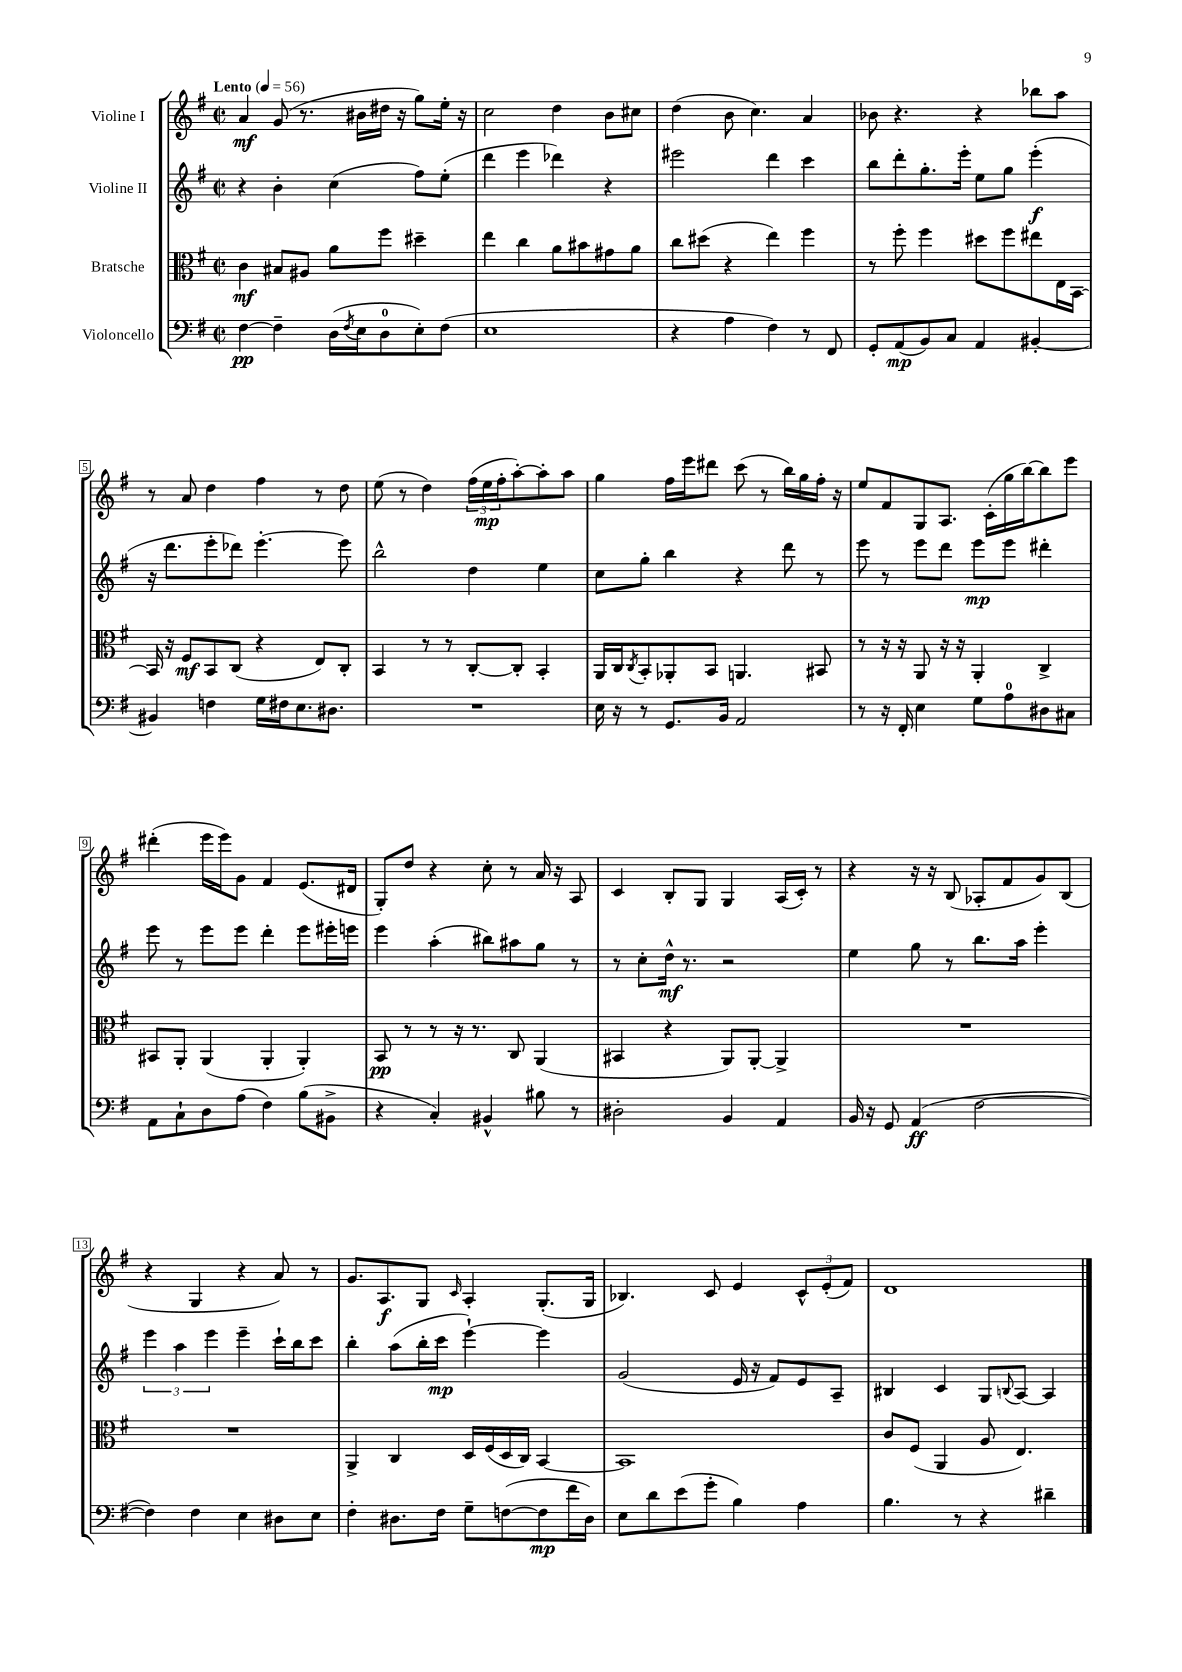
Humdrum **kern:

**kern	**dynam	**kern	**dynam	**kern	**dynam	**kern	**dynam
*part4	*part4	*part3	*part3	*part2	*part2	*part1	*part1
*staff4	*staff4	*staff3	*staff3	*staff2	*staff2	*staff1	*staff1
*I"Violoncello	*	*I"Bratsche	*	*I"Violine II	*	*I"Violine I	*
*clefF4	*	*clefC3	*	*clefG2	*	*clefG2	*
*k[f#]	*	*k[f#]	*	*k[f#]	*	*k[f#]	*
*M2/2	*	*M2/2	*	*M2/2	*	*M2/2	*
*met(c|)	*	*met(c|)	*	*met(c|)	*	*met(c|)	*
*MM56	*	*MM56	*	*MM56	*	*MM56	*
=1	=1	=1	=1	=1	=1	=1	=1
!	!	!	!	!	!	!LO:TX:a:B:t=Lento	!
[4F#\	pp	4c\	mf	4r	.	4a/	mf
4F#~\]	.	8B#X/L	.	4b'\	.	(8g/	.
.	.	8A#X/J	.	.	.	8.r	.
(16D\LL	.	8a\L	.	(4cc\	.	.	.
8qF#/	.	.	.	.	.	.	.
16E\J	.	.	.	.	.	16b#X\LL	.
8D\	.	8ff#\J	.	.	.	16dd#X\JJ	.
.	.	.	.	.	.	16r	.
8E'\)	.	4dd#X~\	.	8ff#\L)	.	8gg\L)	.
(8F#\J	.	.	.	(8ee'\J	.	16ee'\Jk	.
.	.	.	.	.	.	16r	.
=2	=2	=2	=2	=2	=2	=2	=2
1E	.	4ee\	.	4ddd\	.	2cc\	.
.	.	4cc\	.	4eee\	.	.	.
.	.	8a\L	.	4ddd-X\)	.	4dd\	.
.	.	8b#X\	.	.	.	.	.
.	.	8g#X\	.	4r	.	8b\L	.
.	.	8a\J	.	.	.	8cc#X\J	.
=3	=3	=3	=3	=3	=3	=3	=3
4r	.	8cc\L	.	2eee#X\	.	(4dd\	.
.	.	(8dd#X\J	.	.	.	.	.
4A\	.	4r	.	.	.	8b\	.
.	.	.	.	.	.	4.cc\)	.
4F#\)	.	4ee\)	.	4ddd\	.	.	.
8r	.	4ff#\	.	4ccc\	.	4a/	.
8FF#/	.	.	.	.	.	.	.
=4	=4	=4	=4	=4	=4	=4	=4
8GG'/L	.	8r	.	8bb\L	.	8b-X\	.
(8AA/	mp	8ff#'\	.	8ddd'\	.	4.r	.
8BB/)	.	4ff#\	.	8.gg'\	.	.	.
8C/J	.	.	.	.	.	.	.
.	.	.	.	16eee'\Jk	.	.	.
4AA/	.	8dd#X\L	.	8ee\L	.	4r	.
.	.	8ff#\	.	8gg\J	.	.	.
[4BB#X'/	.	8ee#X\	.	(4eee'\	f	8bb-X\L	.
.	.	16E\L	.	.	.	8aa\J	.
.	.	[16BB\JJ	.	.	.	.	.
!!LO:LB:g=z
=5	=5	=5	=5	=5	=5	=5	=5
4BB#X/]	.	16BB/]	.	16r	.	8r	.
.	.	16r	.	8.ddd\L	.	.	.
.	.	8F#/L	mf	.	.	8a/	.
4Fn\	.	8BB/	.	8eee'\	.	4dd\	.
.	.	(8C/J	.	8ddd-X\J)	.	.	.
16G\LL	.	4r	.	[4.eee'\	.	4ff#\	.
16F#X\J	.	.	.	.	.	.	.
8.E\	.	.	.	.	.	.	.
.	.	8E/L)	.	.	.	8r	.
8.D#X\J	.	.	.	.	.	.	.
.	.	8C'/J	.	8eee\]	.	8dd\	.
=6	=6	=6	=6	=6	=6	=6	=6
1r	.	4BB/	.	2bb^^\	.	(8ee\	.
.	.	.	.	.	.	8r	.
.	.	8r	.	.	.	4dd\)	.
.	.	8r	.	.	.	.	.
.	.	[8C'/L	.	4dd\	.	(24ff#\LL	.
.	.	.	.	.	.	24ee\	mp
.	.	.	.	.	.	24ff#'\J	.
.	.	8C'/J]	.	.	.	[8aa'\)	.
.	.	4BB'/	.	4ee\	.	8aa'\]	.
.	.	.	.	.	.	8aa\J	.
=7	=7	=7	=7	=7	=7	=7	=7
16E\	.	16AA/LL	.	8cc\L	.	4gg\	.
16r	.	16C/J	.	.	.	.	.
.	.	8qC/	.	.	.	.	.
8r	.	8BB'/	.	8gg'\J	.	.	.
8.GG/L	.	8AA-X'/	.	4bb\	.	16ff#\LL	.
.	.	.	.	.	.	16eee\J	.
.	.	8BB/J	.	.	.	8ddd#X\J	.
16BB/Jk	.	.	.	.	.	.	.
2AA/	.	4.AAn/	.	4r	.	(8ccc\	.
.	.	.	.	.	.	8r	.
.	.	.	.	8ddd\	.	16bb\LL)	.
.	.	.	.	.	.	16gg\	.
.	.	8BB#X/	.	8r	.	16ff#'\JJ	.
.	.	.	.	.	.	16r	.
=8	=8	=8	=8	=8	=8	=8	=8
8r	.	8r	.	8eee\	.	8ee/L	.
16r	.	16r	.	8r	.	8f#/	.
16FF#'/	.	16r	.	.	.	.	.
4E\	.	8AA/	.	8eee\L	.	8G/	.
.	.	16r	.	8ddd\J	.	8.A/J	.
.	.	16r	.	.	.	.	.
8G\L	.	4AA'/	.	8eee\L	mp	.	.
.	.	.	.	.	.	(16c'\LL	.
8A\	.	.	.	8eee\J	.	16gg\	.
.	.	.	.	.	.	[16bb\J)	.
8D#X\	.	4C^/	.	4ddd#X'\	.	8bb\]	.
8C#X\J	.	.	.	.	.	8eee\J	.
!!LO:LB:g=z
=9	=9	=9	=9	=9	=9	=9	=9
8AA\L	.	8BB#X/L	.	8eee\	.	(4ddd#X'\	.
8C`\	.	8AA'/J	.	8r	.	.	.
8D\	.	(4AA/	.	8eee\L	.	16eee\LL	.
.	.	.	.	.	.	16eee\J)	.
(8A\J	.	.	.	8eee\J	.	8g\J	.
4F#\)	.	4AA'/	.	4ddd'\	.	4f#/	.
(8B\L	.	4AA'/)	.	8eee\L	.	(8.e/L	.
8BB#X^\J	.	.	.	16eee#X'\L	.	.	.
.	.	.	.	16eeen\JJ	.	16d#X/Jk	.
=10	=10	=10	=10	=10	=10	=10	=10
4r	.	8BB/	pp	4eee\	.	8G'/L)	.
.	.	8r	.	.	.	8dd/J	.
4C'/)	.	8r	.	(4aa'\	.	4r	.
.	.	16r	.	.	.	.	.
.	.	8.r	.	.	.	.	.
4BB#X^^/	.	.	.	8bb#X\L)	.	8cc'\	.
.	.	8C/	.	8aa#X\	.	8r	.
8B#X\	.	(4AA/	.	8gg\J	.	16a/	.
.	.	.	.	.	.	16r	.
8r	.	.	.	8r	.	8A/	.
=11	=11	=11	=11	=11	=11	=11	=11
2D#X'\	.	4BB#X/	.	8r	.	4c/	.
.	.	.	.	8cc'\L	.	.	.
.	.	4r	.	16dd^^\Jk	mf	8B'/L	.
.	.	.	.	8.r	.	.	.
.	.	.	.	.	.	8G/J	.
4BB/	.	8AA/L)	.	2r	.	4G/	.
.	.	[8AA'/J	.	.	.	.	.
4AA/	.	4AA^/]	.	.	.	(16A/LL	.
.	.	.	.	.	.	16c'/JJ)	.
.	.	.	.	.	.	8r	.
=12	=12	=12	=12	=12	=12	=12	=12
16BB/	.	1r	.	4ee\	.	4r	.
16r	.	.	.	.	.	.	.
8GG/	.	.	.	.	.	.	.
(4AA/	ff	.	.	8gg\	.	16r	.
.	.	.	.	.	.	16r	.
.	.	.	.	8r	.	(8B/	.
[2F#\	.	.	.	8.bb\L	.	8A-X'/L	.
.	.	.	.	.	.	8f#/	.
.	.	.	.	16aa\Jk	.	.	.
.	.	.	.	4eee'\	.	8g/)	.
.	.	.	.	.	.	(8B/J	.
!!LO:LB:g=z
=13	=13	=13	=13	=13	=13	=13	=13
4F#\])	.	1r	.	6eee\	.	4r	.
.	.	.	.	6aa\	.	.	.
4F#\	.	.	.	.	.	4G/	.
.	.	.	.	6eee\	.	.	.
4E\	.	.	.	4eee~\	.	4r	.
8D#X\L	.	.	.	16ccc`\LL	.	8a/)	.
.	.	.	.	16bb\J	.	.	.
8E\J	.	.	.	8ccc\J	.	8r	.
=14	=14	=14	=14	=14	=14	=14	=14
4F#'\	.	4AA^/	.	4bb'\	.	8.g/L	.
.	.	.	.	.	.	8.A/	f
8.D#X\L	.	4C/	.	(8aa\L	.	.	.
.	.	.	.	16bb'\L	.	8G/J	.
16F#\Jk	.	.	.	16ccc\JJ	mp	.	.
.	.	.	.	.	.	16qqc/	.
8G~\L	.	16D/LL	.	[4eee`\)	.	4A'/	.
.	.	(16F#/	.	.	.	.	.
([8Fn\	.	16D/	.	.	.	.	.
.	.	16C/JJ)	.	.	.	.	.
8F\]	mp	[4BB/	.	4eee\]	.	(8.G'/L	.
16f#\L	.	.	.	.	.	.	.
16D#\JJ)	.	.	.	.	.	16G/Jk	.
=15	=15	=15	=15	=15	=15	=15	=15
8E\L	.	1BB]	.	(2g/	.	4.B-X/)	.
8d\	.	.	.	.	.	.	.
(8e\	.	.	.	.	.	.	.
8g'\J	.	.	.	.	.	8c/	.
4B\)	.	.	.	16e/	.	4e/	.
.	.	.	.	16r	.	.	.
.	.	.	.	8f#/L)	.	.	.
4A\	.	.	.	8e/	.	12c^^/L	.
.	.	.	.	.	.	(12e'/	.
.	.	.	.	8A~/J	.	.	.
.	.	.	.	.	.	12f#/J)	.
=16	=16	=16	=16	=16	=16	=16	=16
4.B\	.	8c/L	.	4B#X/	.	1d	.
.	.	(8F#/J	.	.	.	.	.
.	.	4AA/	.	4c/	.	.	.
8r	.	.	.	.	.	.	.
4r	.	8A/	.	8G/L	.	.	.
.	.	.	.	8qqBn/	.	.	.
.	.	4.E/)	.	[8A/J	.	.	.
4d#X~\	.	.	.	4A/]	.	.	.
==	==	==	==	==	==	==	==
*-	*-	*-	*-	*-	*-	*-	*-
